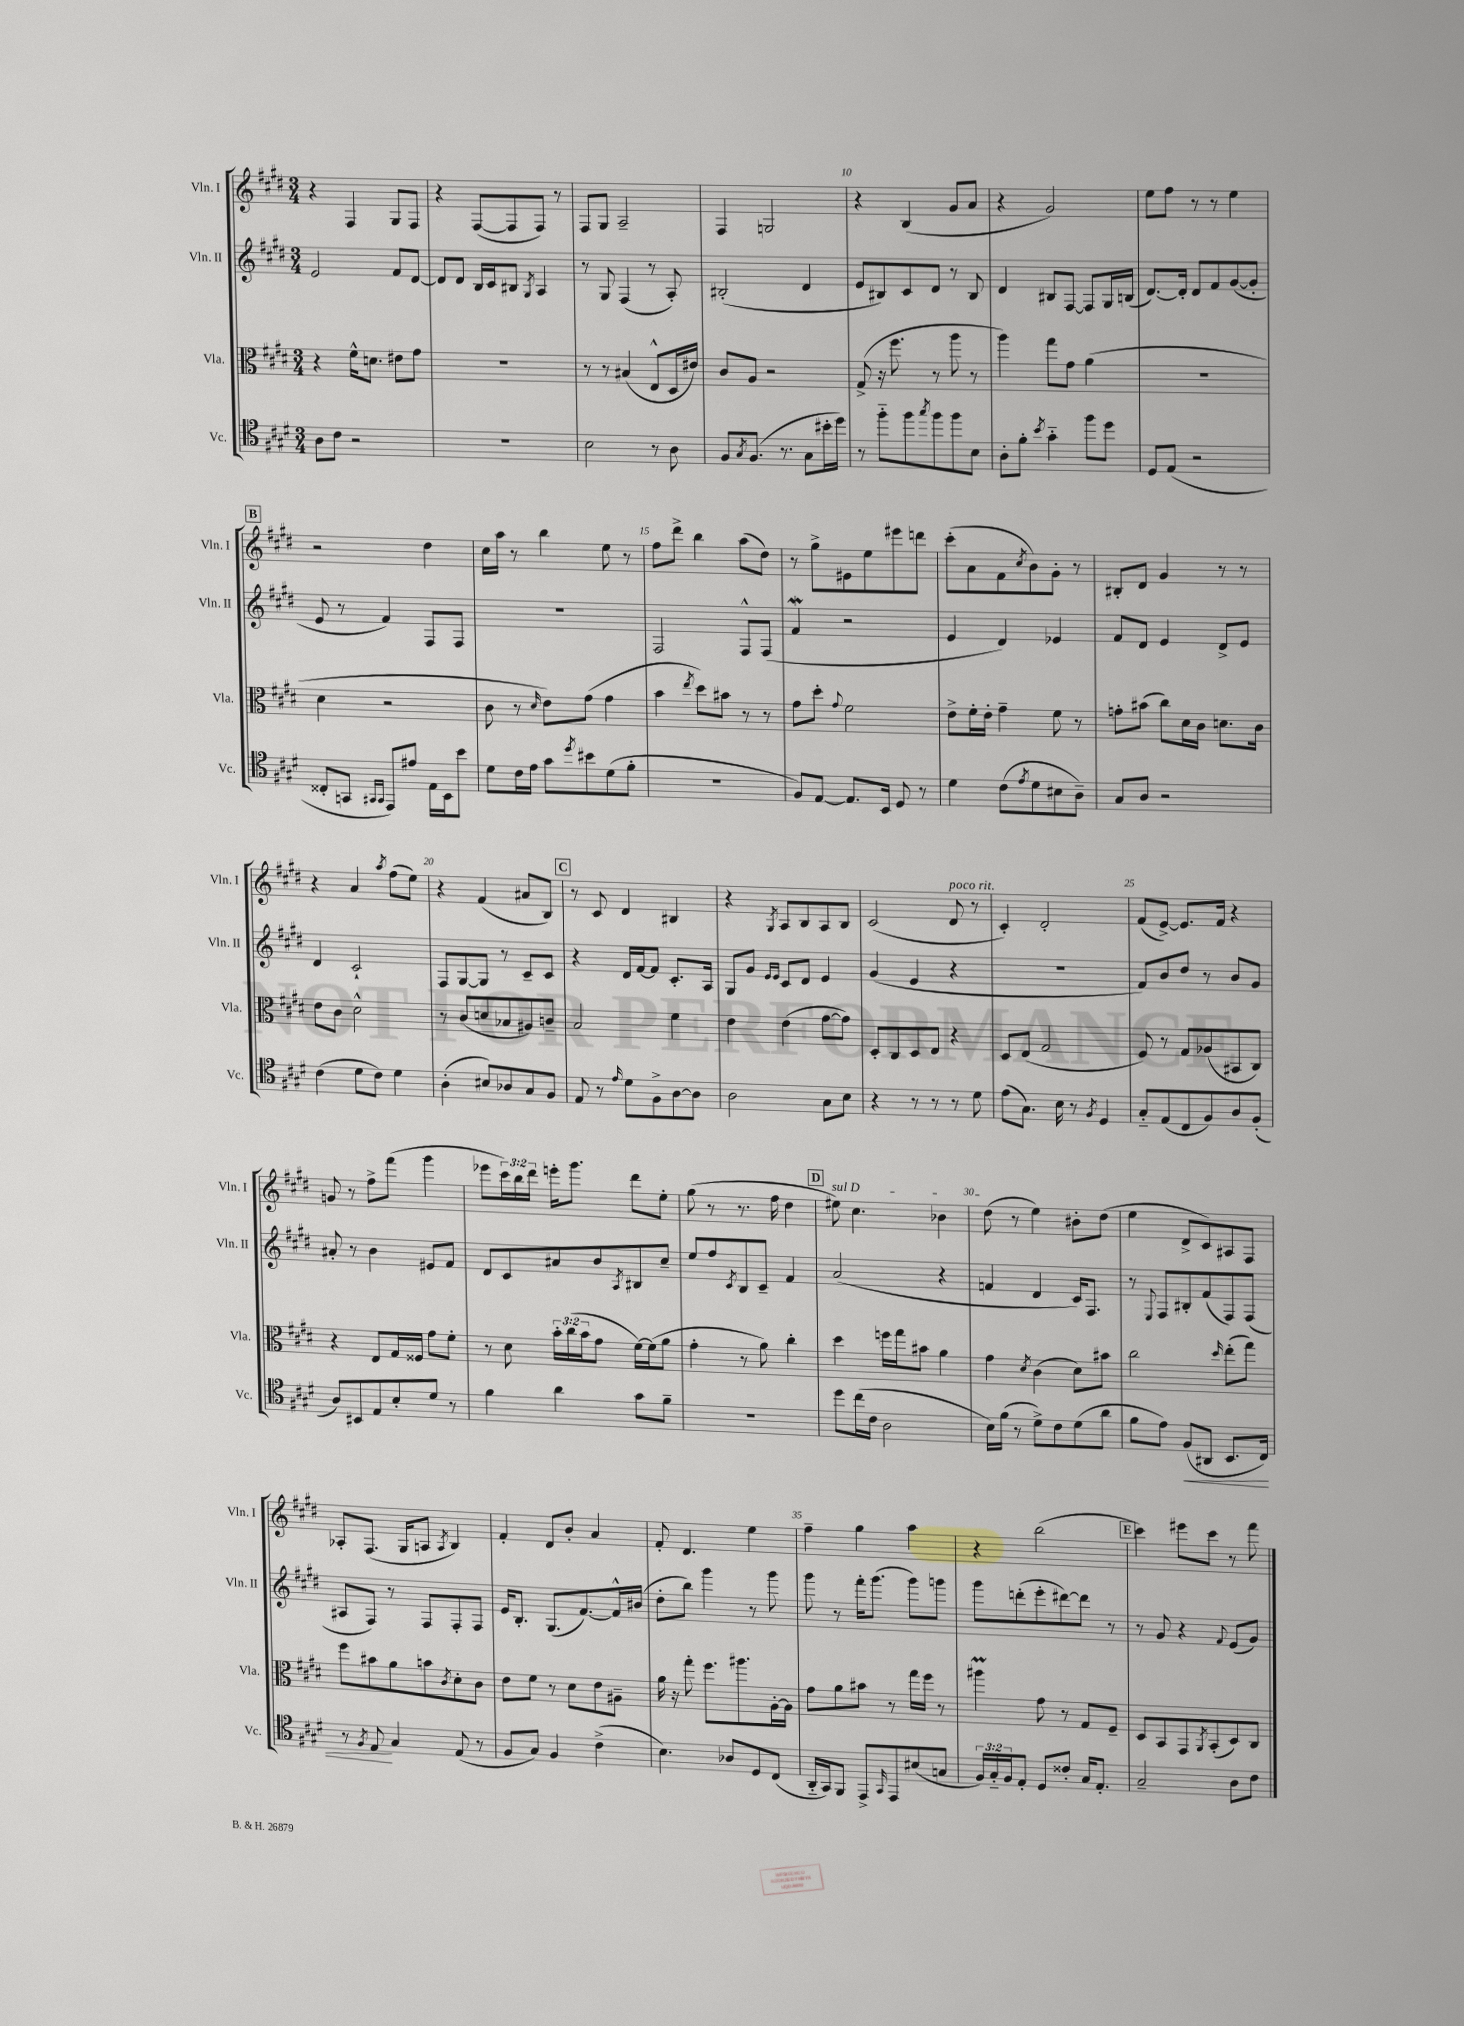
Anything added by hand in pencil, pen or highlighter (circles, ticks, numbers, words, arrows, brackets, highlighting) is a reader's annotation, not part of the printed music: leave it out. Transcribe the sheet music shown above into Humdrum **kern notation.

**kern	**kern	**kern	**kern
*staff4	*staff3	*staff2	*staff1
*clefC4	*clefC3	*clefG2	*clefG2
*k[f#c#g#d#]	*k[f#c#g#d#]	*k[f#c#g#d#]	*k[f#c#g#d#]
*M3/4	*M3/4	*M3/4	*M3/4
8A	4r	2e	4r
8c#	.	.	.
2r	16f#^^	.	4F#
.	8.d	.	.
.	8e#	8f#	8G#
.	8g#	[8d#	8F#
=	=	=	=
2.r	2.r	8d#]	4r
.	.	8d#	.
.	.	16B	([8F#
.	.	16c#	.
.	.	8B#	8F#]
.	.	8qG#	.
.	.	4A	8F#)
.	.	.	8r
=	=	=	=
2B	8r	8r	8F#
.	8r	8G#	8G#
.	(4B#	(4F#	2A~
8r	8E^^	8r	.
8A	16D#	8A')	.
.	16e#)	.	.
=	=	=	=
8F#	8c#	(2B#'	4F#
8qG#	.	.	.
(8.F#	8A	.	.
.	2r	.	2G
8.r	.	.	.
8G#	.	4d#	.
16b#'	.	.	.
16dd#)	.	.	.
=	=	=	=
8r	(8G#^	8e	4r
8ff#'~	16r	8B#)	.
.	8.ff#	.	.
8ff#	.	8c#	(4B
8qgg#	.	.	.
8ff#	8r	8d#	.
8ff#	8aa	8r	8g#
8B	8r	8B#	8a
=	=	=	=
8A'	4aa)	4d#	4r
8f#'	.	.	.
8qb	.	.	.
4g#'~	8gg#	8B#	2g#)
.	8g#	[8F#	.
8ff#	(4a	8F#]	.
8dd#	.	16G#	.
.	.	(16B	.
=	=	=	=
8D#	2.r	[8.d#)	8ee
(8E	.	.	8ff#
.	.	16d#']	.
2r	.	8d#	8r
.	.	8f#	8r
.	.	([8g#	4ee
.	.	8g#']	.
=	=	=	=
8C##'	4d#	8e	2r
8GG	.	8r	.
16qqGG#	.	.	.
16qqGG#	.	.	.
8EE)	2r	4f#)	.
8e#	.	.	.
16E	.	8F#	4dd#
16BB	.	.	.
8b	.	8F#	.
=	=	=	=
8d#	8c#	2.r	16cc#
.	.	.	16aa
16c#	8r	.	8r
16e	.	.	.
.	16qqd#	.	.
8g#	8e)	.	4bb
8qdd#	.	.	.
8b#	(8g#	.	.
(8d#	4g#	.	8ee
8f#'	.	.	8r
=	=	=	=
2.r	4b	2F#	8ff#
.	.	.	8ddd#^
.	8qee	.	.
.	8dd#)	.	4bb
.	8b#	.	.
.	8r	8F#^^	(8aa
.	8r	(8F#	8dd#)
=	=	=	=
8F#)	8g#	4f#	8r
[8E	8dd#'	.	8gg#^
.	8qqg#	.	.
8.E]	2f#	2r	8e#
.	.	.	8ee
16BB	.	.	.
8D#	.	.	8eee#
8r	.	.	8ddd
=	=	=	=
4d#	8e^	4e	(8ccc#'
.	16f#'	.	8a
.	16e'	.	.
(8c#	4g#~	4d#)	8f#
8qe	.	.	8qcc#
8d#	.	.	8b)
8B#	8f#	4e-	8g#'
8A~)	8r	.	8r
=	=	=	=
8G#	8g'	8f#	8B#'
8A	(8b#	8d#	8d#
2r	8cc#)	4e	4g#
.	16d#	.	.
.	16c#	.	.
.	8.d	8d#^	8r
.	.	8e	8r
.	16c#	.	.
=	=	=	=
(4c#	8e	4d#	4r
.	8c#	.	.
8d#	2d#^^	2c#`	4a
8c#)	.	.	.
.	.	.	8qaa
4d#	.	.	(8ff#
.	.	.	8ee)
=	=	=	=
(4A'	8r	8F#	4r
.	(8c#	[8G#	.
8B#)	8d	8G#]	(4f#
8A-	8B-	8r	.
8G#	8A#)	8c#~	8a#
8F#	8c~	8c#	8B)
=	=	=	=
8E	2B	4r	8r
8r	.	.	8c#
16qqe	.	.	.
8d#	.	16d#	4d#
.	.	[16f#	.
8F#^	.	8f#]	.
[8A	4f#	8.c#'	4B#
8A]	.	.	.
.	.	16A	.
=	=	=	=
2A	4e	8G#	4r
.	.	8g#	.
.	.	16qqe	.
.	.	16qqe	8qG#
.	(4e	8c#	8A
.	.	8d#	8B
8G#	[8g#	4e	8A
8B	8g#])	.	8B
=	=	=	=
4r	8D#'	(4g#	(2c#
.	8C#	.	.
8r	8D#	4e	.
8r	8E	.	.
8r	4r	4r	8d#
8d#	.	.	8r
=	=	=	=
(8e	8D#	2.r	4c#')
8.G#)	(8E	.	.
.	2G#	.	2d#'
16B	.	.	.
8r	.	.	.
8qF#	.	.	.
4D#	.	.	.
=	=	=	=
8G#'~	8F#)	8f#)	(8f#
(8E	8r	8b	[8e^)
8C#	8G#	8dd#	8.e]
8F#)	(8A-	8r	.
.	.	.	16f#
8A	8BB#	8b	4r
(8F#'	8C#)	8g#	.
=	=	=	=
8A)	4r	8a#'	8g
8BB#	.	8r	8r
8E	8E	4b	8ff#^
8B'	16G#	.	(8fff#
.	16F##	.	.
8d#	8g#	8e#	4ggg#
8r	8f#'	8f#	.
=	=	=	=
4f#	8r	8d#	8eee-
.	8d#	8c#	24ccc#)
.	.	.	24bb
.	.	.	24ddd#
4a	24b'	8a#	16eee'
.	(24cc#	.	.
.	.	.	8.ggg#
.	24b	.	.
.	8g#	8b	.
.	.	8qA	.
8g#	[16f#)	8B#	8ddd#
.	(16f#]	.	.
8f#~	8a	8cc#~	8ee'
=	=	=	=
2.r	4g#'	8ee	(8gg#
.	.	8ff#	8r
.	.	8qc#	.
.	8r	8B	8.r
.	8a)	8c#~	.
.	.	.	16ff#
.	4cc#'	4f#	4dd#
=	=	=	=
8dd#	4dd#	(2a	8ee#)
(16cc#	.	.	4.cc#
16c#	.	.	.
2A	16ff	.	.
.	16gg#	.	.
.	8b#	.	.
.	4a	4r	4b-
=	=	=	=
16B)	4g#	4f	(8dd#
(16f#	.	.	.
8r	.	.	8r
.	8qd#	.	.
8d#^)	(4c#	4d#	4ee)
8c#	.	.	.
(8d#	8d#)	16c#)	8b#'
.	.	8.F#	.
8a	8b#	.	(8dd#
=	=	=	=
8f#	2cc#	8r	4ee
.	.	8qqE	.
8e)	.	8F#	.
(8F#	.	8B#'	8d#^
8AA#	.	(8f#	8c#)
.	16qqdd#	.	.
8.BB	(8ee'	8F#)	8A#
.	8gg#)	(8F#	8F#
16C#)	.	.	.
=	=	=	=
8r	8ff#	8A#	8A-'
8qF#	.	.	.
8E	8b#	8F#)	(8.F#
4G#	8a	8r	.
.	.	.	16G#
.	8b	8F#	8A
.	8qc#	.	8qA
(8E	8d#'	8F#'	4B)
8r	8c#	8F#	.
=	=	=	=
8F#	8e	16e	4f#'
.	.	8.B'	.
8G#)	8f#	.	.
4F#	8r	(8.G#	8d#
.	8d#	.	8b'
.	.	[8.f#)	.
(4c#^	8e	.	4a
.	8A#~	16f#^^]	.
.	.	(16b#	.
=	=	=	=
4.B)	16a	8dd#'	8f#'
.	16r	.	.
.	8gg#'	8bb)	4.d#
.	8.ff#	4ggg#	.
8A-	.	.	.
.	8.aa#	.	.
8D#	.	8r	4ee
(8C#	[16A'	8ggg#	.
.	16A]	.	.
=	=	=	=
16AA'~	8g#	8ggg#	4ff#~
16GG#)	.	.	.
8FF#	8a	8r	.
8EE^	8b#	16fff#'	4gg#
.	.	(8.ggg#	.
16qqGG#	.	.	.
8EE	8r	.	.
(8B#	16gg#	8ggg#)	4aa
.	16ff#	.	.
8G	8r	8ggg	.
=	=	=	=
24F#)	4aa#	8ggg#	4r
24G#'~	.	.	.
24F#	.	.	.
8E'	.	(8ddd'	.
8D#	8g#	8eee'	(2bb
8c##'	8r	[8ddd#)	.
16G#	8G#	8ddd#]	.
8.E'	.	.	.
.	8F#~	8r	.
=	=	=	=
2G#~	8D#	8r	4ccc#)
.	8BB	8g#	.
.	8GG#	4r	8eee#
.	8qAA	.	.
.	(8BB'	.	8ccc#
.	.	8qqf#	.
8A	8D#)	(8e	8r
8c#	8C#	8g#)	8fff#
==	==	==	==
*-	*-	*-	*-
